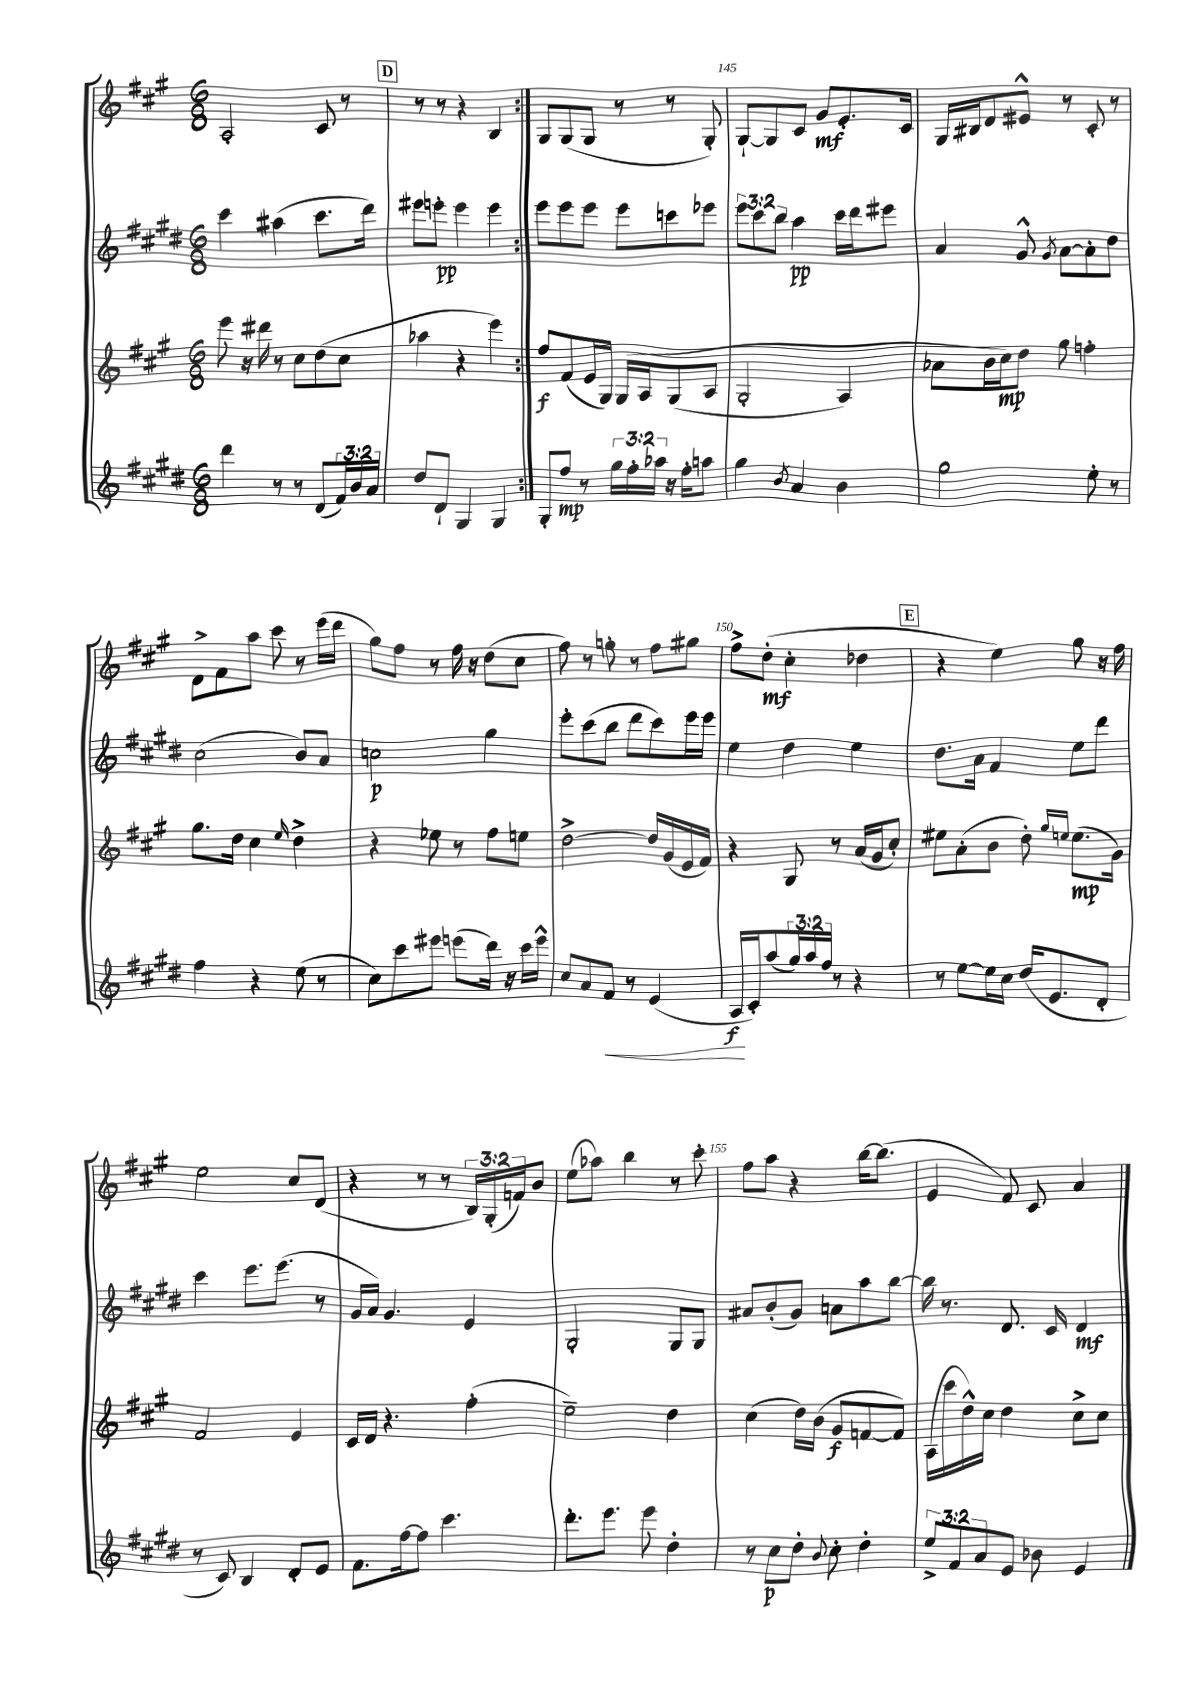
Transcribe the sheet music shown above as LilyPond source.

<<
\new StaffGroup <<
\new Staff = "s0" {
    \clef treble \key a \major \numericTimeSignature \time 6/8 \override Staff.TupletNumber.text = #tuplet-number::calc-fraction-text
    \repeat volta 2 { a2-. cis'8 r8 |
    \mark \markup { \box "D" } r8 r8 r4 b4 | }
    gis8 gis8( gis8 r8 r8 gis8-.) |
    gis8~-! gis8 cis'8 gis'8\mf e'8.-. cis'16 |
    gis16 bis16 d'8 eis'8-^ r8 cis'8-. r8 |
    d'8-> fis'8 a''8 cis'''8 r8 e'''16( d'''16 |
    gis''8) fis''8 r8 fis''16 r16 d''8( cis''8 |
    fis''8) r8 g''8-. r8 fis''8 gis''8 |
    fis''8-> d''8-.\mf( cis''4-. des''4 |
    \mark \markup { \box "E" } r4 e''4) gis''8 r16 fis''16 |
    e''2 cis''8 d'8( |
    r4 r8 r8 \tuplet 3/2 { b16) gis16-.( f'16) } b'8 |
    e''8( aes''8) b''4 r8 cis'''8-. |
    fis''8 a''8 r4 b''16~ b''8.( |
    e'4 fis'8) cis'8 a'4 \bar "|." |
}
\new Staff = "s1" {
    \clef treble \key e \major \numericTimeSignature \time 6/8 \override Staff.TupletNumber.text = #tuplet-number::calc-fraction-text
    \repeat volta 2 { cis'''4 ais''4( cis'''8. dis'''16) |
    \mark \markup { \box "D" } eis'''8 e'''8-.\pp e'''4 e'''4 | }
    e'''8 e'''8 e'''8 e'''8 c'''8 ees'''8 |
    \tuplet 3/2 { e'''8 cis'''8 b''8 } a''4\pp cis'''16 dis'''16 eis'''8 |
    a'4 gis'8-^ \acciaccatura { gis'8 } a'8~ a'8-. dis''8 |
    cis''2( b'8) a'8 |
    c''2\p gis''4 |
    e'''8-. cis'''8( b''8 dis'''8 cis'''8) e'''16 e'''16 |
    e''4 dis''4 e''4 |
    \mark \markup { \box "E" } dis''8. a'16 fis'4 e''8 dis'''8 |
    cis'''4 e'''8. e'''8.( r8 |
    gis'16 a'16) gis'4. e'4 |
    gis2-. gis8 gis8 |
    ais'8 b'8-.( gis'8) a'8 a''8 b''8~ |
    b''16 r8. dis'8. cis'16 dis'4\mf \bar "|." |
}
\new Staff = "s2" {
    \clef treble \key a \major \numericTimeSignature \time 6/8
    \repeat volta 2 { e'''8 r16 dis'''16 r8 cis''8 d''8( cis''8 |
    \mark \markup { \box "D" } aes''4 r4 e'''4) | }
    fis''8\f fis'8( e'16 gis16) gis16\( a16 gis8( a8 |
    gis2-. a4) |
    aes'8 b'16 cis''16\mp\) d''8 gis''8 f''4-. |
    gis''8. d''16 cis''4 \grace { e''16 } d''4-> |
    r4 ees''8 r8 fis''8 e''8 |
    d''2~-> d''16 gis'16( e'16 fis'16) |
    r4 gis8 r8 a'16( gis'16 cis''8-.) |
    \mark \markup { \box "E" } eis''8 a'8-.( b'8 d''8-.) \grace { gis''16 e''16 } e''8.\mp( gis'16) |
    fis'2 e'4 |
    cis'16 d'16 r4. fis''4-.( |
    e''2--) d''4 |
    cis''4( d''16) b'16( gis'8\f f'8~ f'8) |
    a16( cis'''16 d''16-^) cis''16 d''4 cis''8-> cis''8 \bar "|." |
}
\new Staff = "s3" {
    \clef treble \key e \major \numericTimeSignature \time 6/8 \override Staff.TupletNumber.text = #tuplet-number::calc-fraction-text
    \repeat volta 2 { dis'''4 r8 r8 dis'8( \tuplet 3/2 { fis'16) b'16 a'16 } |
    \mark \markup { \box "D" } dis''8 dis'8-! gis4 gis4 | }
    gis8-. fis''8\mp r8 \tuplet 3/2 { gis''16 fis''16-. aes''16 } r16 fis''16-. a''8 |
    gis''4 \acciaccatura { b'8 } a'4 b'4 |
    gis''2 e''8-. r8 |
    fis''4 r4 e''8( r8 |
    cis''8) cis'''8 eis'''8 e'''8( dis'''16) r16 cis'''16 e'''16-^ |
    cis''8 a'8 fis'8\< r8 e'4( |
    a16\f\! cis'16-.) a''8( \tuplet 3/2 { gis''16) a''16 fis''16 } r8 r4 |
    \mark \markup { \box "E" } r8 e''8~ e''16 cis''16 dis''16( e'8. dis'8-. |
    r8 cis'8) b4 dis'8-. e'8 |
    fis'8. fis''16~ fis''8 cis'''4. |
    dis'''8.-. e'''8. e'''8 dis''4-. |
    r8 cis''8\p dis''8-. \appoggiatura { b'8 } cis''8-. dis''4-. |
    \tuplet 3/2 { e''8-> fis'8 a'8 } e'8 bes'8 e'4 \bar "|." |
}
>>
>>
\layout { \context { \Score currentBarNumber = #142 \override BarNumber.break-visibility = ##(#f #t #t) barNumberVisibility = #(every-nth-bar-number-visible 5) } }
